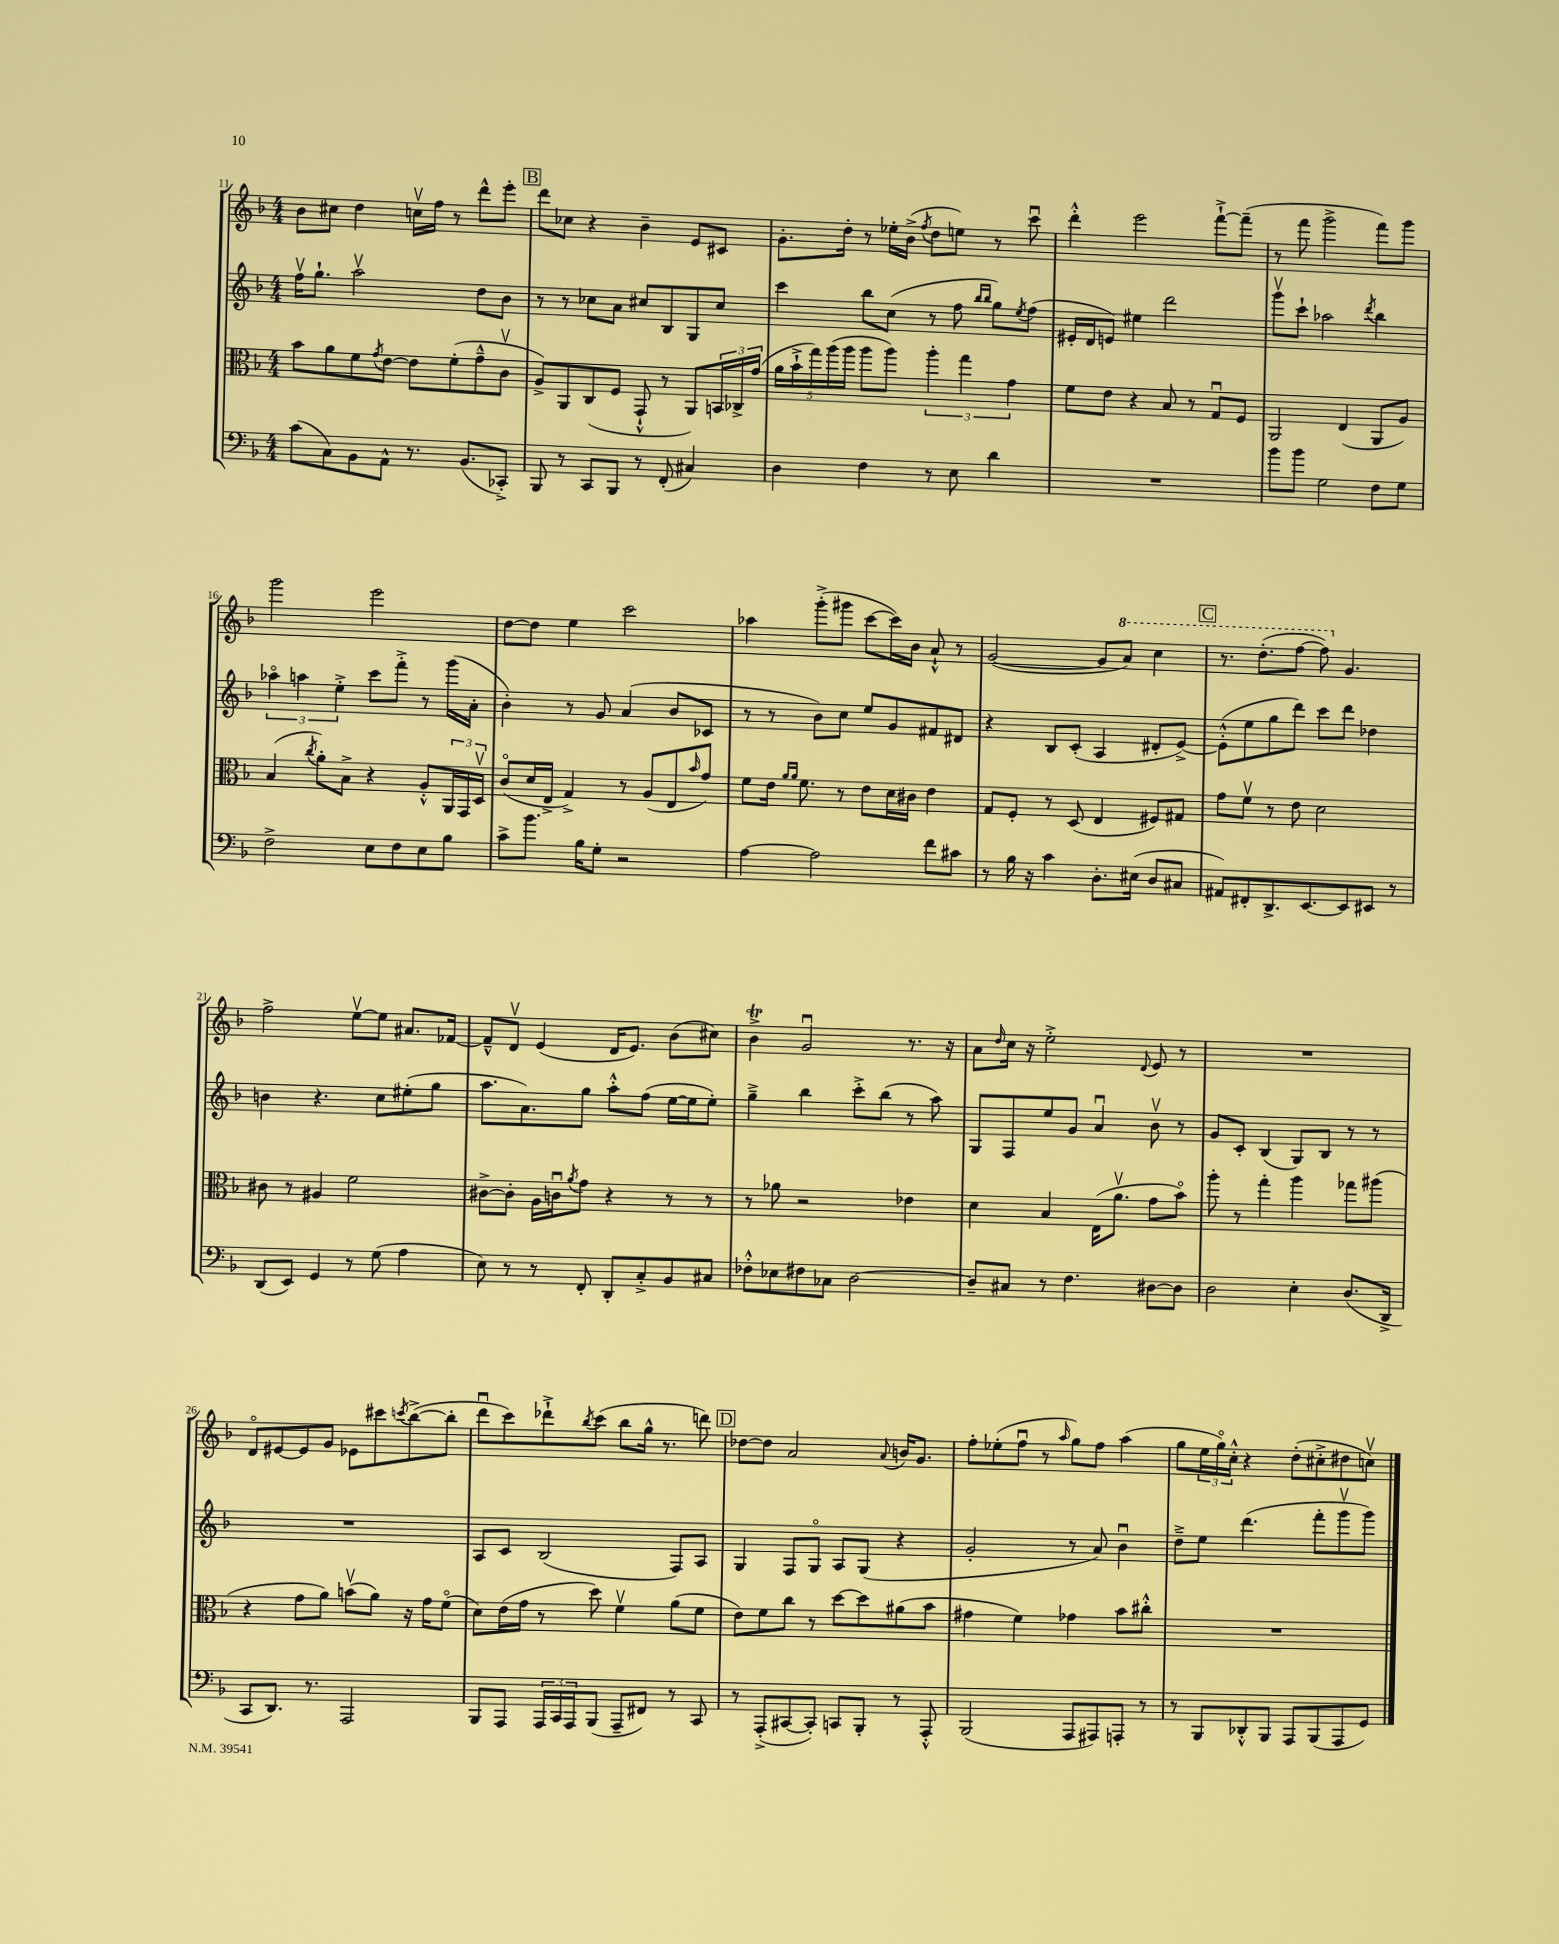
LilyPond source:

<<
\new StaffGroup <<
\new Staff = "s0" {
    \clef treble \key f \major \numericTimeSignature \time 4/4
    bes'8 cis''8 d''4 c''16\upbow f''16 r8 d'''8-^ e'''8-. |
    \mark \markup { \box "B" } d'''8 ces''8 r4 bes'4-- e'8 cis'8 |
    g'8.-. d''16-. r8 ees''16-. bes'16->( \acciaccatura { f''8 } d''8 e''8) r8 c'''8\downbow |
    d'''4-.-^ e'''2 f'''8~-!-> f'''8--( |
    r8 f'''8 g'''2-> f'''8) g'''8 |
    g'''2 e'''2 |
    d''8~ d''8 e''4 c'''2 |
    aes''4 g'''8-.->( gis'''8 c'''8~ c'''16) bes'16 a'8-!-^ r8 |
    g'2~( g'8 \ottava #1 a''8) c'''4 |
    \mark \markup { \box "C" } r8. d'''8.-.( f'''8~ f'''8) \ottava #0 g'4. |
    f''2-> e''8~\upbow e''8 ais'8. fes'16~ |
    fes'8---^ d'8\upbow e'4( d'16 e'8.) bes'8( cis''8) |
    bes'4->\trill g'2\downbow r8. r16 |
    a'8 \grace { d''16 } c''16 r16 e''2-.-> \appoggiatura { d'8 } e'8 r8 |
    R1 |
    d'8\flageolet eis'8~ eis'8 g'8 ees'8 cis'''8 \acciaccatura { c'''8 } bes''8~->( bes''8-. |
    d'''8\downbow c'''8) des'''8-!-> \acciaccatura { bes''8 } c'''8( bes''8 g''16-^ r8. d'''8) |
    \mark \markup { \box "D" } des''8~ des''8 a'2 \appoggiatura { a'8 } b'16 g'8. |
    f''8-. ees''8-.( f''8\downbow r8 \grace { a''16 } g''8) f''8 a''4( |
    g''8 \tuplet 3/2 { e''16 g''16\flageolet) c''16-.-^ } r4 d''8-.( cis''8-.-> dis''8 c''8\upbow) \bar "|." |
}
\new Staff = "s1" {
    \clef treble \key f \major \numericTimeSignature \time 4/4
    f''16\upbow g''8.-! a''2\upbow d''8 bes'8 |
    \mark \markup { \box "B" } r8 r8 ces''8 a'8 cis''8 bes8 g8 cis''8 |
    c'''4 bes''8 c''8( r8 f''8 \grace { bes''16 bes''16 } g''8) \acciaccatura { e''8 } f''8( |
    eis'16-. d'16 e'8) eis''4 d'''2 |
    g'''8\upbow c'''8-! aes''2 \acciaccatura { d'''8 } bes''4 |
    \tuplet 3/2 { aes''4\flageolet a''4 e''4-.-> } c'''8 f'''8-.-> r8 g'''16( a'16-. |
    bes'4-.) r8 g'8 a'4( bes'8 ces'8 |
    r8 r8 bes'8) c''8 e''8 g'8 fis'8 dis'8 |
    r4 bes8 c'8-.( a4 dis'8-. e'8~->) |
    \mark \markup { \box "C" } e'8-.-^( e''8 g''8 d'''8) c'''8 d'''8 des''4 |
    b'4 r4. c''8 eis''8-.( g''8 |
    a''8. a'8.) g''8 a''8-.-^ f''8( e''16~ e''16 e''8-.) |
    g''4---> bes''4 c'''8-.-> bes''8( r8 a''8) |
    g8 f8 e''8 g'8 a'4\downbow bes'8\upbow r8 |
    g'8 c'8-. bes4( g8) bes8 r8 r8 |
    R1 |
    a8 c'8 bes2( f8) a8 |
    \mark \markup { \box "D" } g4 f8 g8\flageolet a8 g8( r4 |
    g'2-. r8 a'8) bes'4\downbow |
    d''8---> e''8 d'''4.( f'''8-. g'''8\upbow g'''8) \bar "|." |
}
\new Staff = "s2" {
    \clef alto \key f \major \numericTimeSignature \time 4/4
    bes'8 a'8 f'8 \acciaccatura { g'8 } e'8~ e'8 f'8-.( g'8---^ c'8\upbow |
    \mark \markup { \box "B" } a8->) a,8 c8( f8 g,8-!-^ r8 a,8) \tuplet 3/2 { b,16 ces16-> g'16( } |
    \tuplet 5/4 { a'16 bes'16-!-> g''16) a''16( a''16 } a''8 a''8) \tuplet 3/2 { a''4-. g''4 g'4 } |
    f'8 e'8 r4 bes8 r8 g8\downbow f8 |
    a,2 e4( a,8 a8) |
    bes4( \acciaccatura { c''8 } a'8-.) bes8-> r4 a8-.-^ \tuplet 3/2 { a,16 g,16 d16\upbow } |
    c'8\flageolet( d'16 e16-> g4->) r8 a8( e8 \grace { bes'16 } g'8) |
    f'8 e'16 \grace { a'16 a'16 } f'8. r8 e'8 d'16 cis'16 e'4 |
    g8 f8-. r8 d8( e4 fis8) gis8 |
    \mark \markup { \box "C" } g'8 f'8\upbow r8 e'8 d'2 |
    cis'8 r8 ais4 f'2 |
    cis'8~-> cis'8-. a16 c'16\downbow \acciaccatura { a'8 } g'8 r4 r8 r8 |
    r8 aes'8 r2 ees'4 |
    d'4 bes4 e16( a'8.\upbow g'8 bes'8\flageolet) |
    a''8-. r8 g''4-. a''4 ges''8 ais''8( |
    r4 g'8 a'8) b'8\upbow( a'8) r16 g'16 f'8\flageolet( |
    d'8) e'16( g'16 r8 d''8) f'4\upbow a'8( f'8 |
    \mark \markup { \box "D" } e'8) f'8 c''8 r8 d''8~ d''8 ais'8( bes'8 |
    gis'4 f'4) ges'4 bes'8 cis''8-.-^ |
    R1 \bar "|." |
}
\new Staff = "s3" {
    \clef bass \key f \major \numericTimeSignature \time 4/4
    c'8( c8) bes,8 a,8-^ r8. bes,8.( ces,8-.->) |
    \mark \markup { \box "B" } bes,,8 r8 c,8 bes,,8 r8 f,8-.( cis4) |
    d4 f4 r8 e8 d'4 |
    R1 |
    bes'8 bes'8 g2 f8 g8 |
    f2-> e8 f8 e8 bes8 |
    c'8-> bes'8. bes16 g8-. r2 |
    a4~ a2 f'8 cis'8 |
    r8 bes16 r16 c'4 d8.-. eis16( d8 cis8 |
    \mark \markup { \box "C" } ais,8) fis,8-. d,8.-> e,8.~ e,8 eis,8 r8 |
    d,8( e,8) g,4 r8 g8( a4 |
    e8) r8 r8 f,8-. d,8-. c8-.-> bes,8 cis8 |
    fes8-.-^ ees8 fis8 ces8 d2~ |
    d8-- cis8 r8 f4. dis8~ dis8 |
    d2 e4-. d8.( d,16-> |
    c,8 d,8.) r8. a,,2 |
    bes,,8 a,,8 \tuplet 3/2 { a,,16 c,16 a,,16 } bes,,8( a,,8-- fis,8) r8 c,8 |
    \mark \markup { \box "D" } r8 a,,8-.->( cis,8~ cis,8-.) c,8 bes,,8-. r8 a,,8-.-^ |
    bes,,2( a,,8 ais,,8) a,,8-. r8 |
    r8 bes,,8 des,8-.-^ bes,,8 a,,8 bes,,8( a,,8 g,8) \bar "|." |
}
>>
>>
\layout { \context { \Score currentBarNumber = #11 } }
